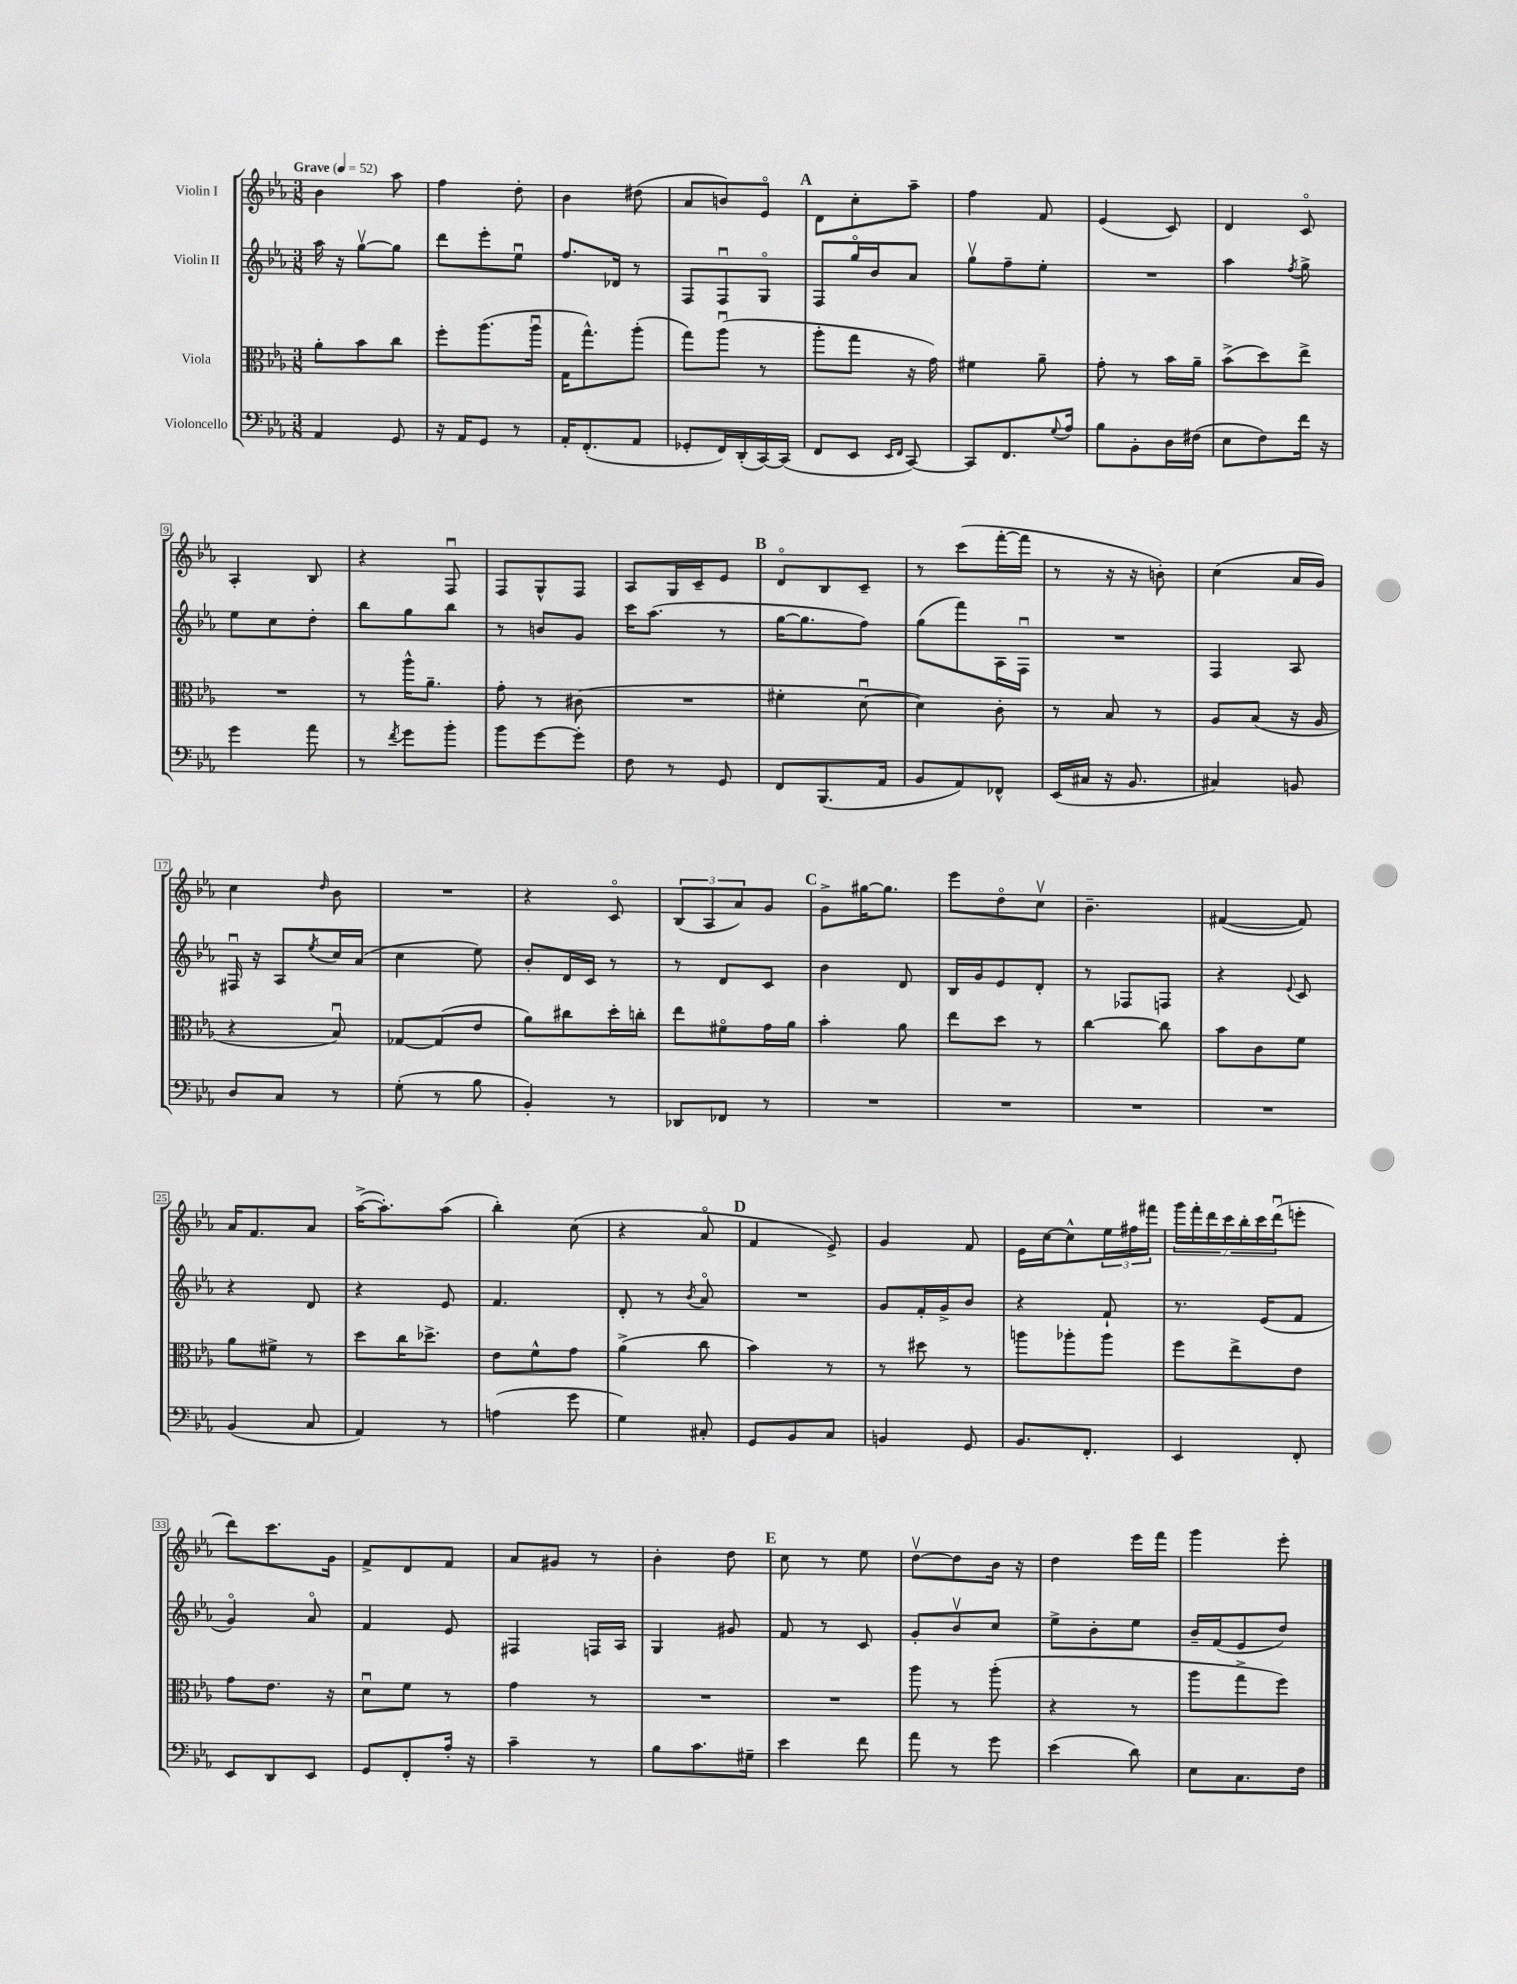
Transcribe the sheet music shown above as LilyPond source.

<<
\new StaffGroup <<
\new Staff = "s0" \with { instrumentName = "Violin I" } {
    \clef treble \key ees \major \numericTimeSignature \time 3/8 \tempo "Grave" 4 = 52
    bes'4 aes''8 |
    f''4 d''8-. |
    bes'4 dis''8( |
    aes'8 b'8) ees'8\flageolet |
    \mark \markup { \bold "A" } d'8 c''8-. aes''8-- |
    f''4 f'8 |
    ees'4( c'8) |
    d'4 c'8\flageolet |
    aes4-. bes8 |
    r4 f8\downbow |
    f8 g8-^ f8 |
    aes8 g16 c'16-- ees'8 |
    \mark \markup { \bold "B" } d'8\flageolet bes8 c'8-- |
    r8 c'''8( f'''16~-. f'''16 |
    r8 r16 r16 b'8-.) |
    c''4( aes'16 g'16) |
    c''4 \grace { d''16 } bes'8 |
    R4. |
    r4 c'8\flageolet |
    \tuplet 3/2 { bes8( aes8 aes'8) } g'8 |
    \mark \markup { \bold "C" } g'8-> gis''16~ gis''8. |
    ees'''8 d''8\flageolet c''8\upbow |
    bes'4.-- |
    fis'4~( fis'8) |
    aes'16 f'8. aes'8 |
    aes''16~->( aes''8.-.) aes''8( |
    bes''4-.) c''8( |
    r4 aes'8\flageolet |
    \mark \markup { \bold "D" } f'4 ees'8->) |
    g'4 f'8 |
    ees'16 c''16~ c''8-^ \tuplet 3/2 { ees''16 fis''16 fis'''16 } |
    \tuplet 7/4 { g'''16 f'''16-. d'''16 c'''16 bes''16-. c'''16 d'''16\downbow( } e'''8-. |
    d'''8) c'''8. g'16 |
    f'8-> d'8 f'8 |
    aes'8 gis'8 r8 |
    bes'4-. d''8 |
    \mark \markup { \bold "E" } c''8 r8 ees''8 |
    d''8~\upbow d''8 bes'16 r16 |
    d''4 ees'''16 f'''16 |
    g'''4 ees'''8-. \bar "|." |
}
\new Staff = "s1" \with { instrumentName = "Violin II" } {
    \clef treble \key ees \major \numericTimeSignature \time 3/8
    aes''16 r16 g''8~\upbow g''8 |
    d'''8 ees'''8-. ees''8\downbow |
    f''8. des'16 r8 |
    f8 f8\downbow g8\flageolet |
    \mark \markup { \bold "A" } f8 g''16\flageolet bes'16 aes'8 |
    g''8\upbow f''8-- ees''8-. |
    R4. |
    aes''4 \acciaccatura { f''8 } g''8-> |
    ees''8 c''8 d''8-. |
    bes''8 g''8 bes''8 |
    r8 b'8 g'8 |
    c'''16 aes''8.( r8 |
    \mark \markup { \bold "B" } g''16~ g''8. f''8) |
    g''8( f'''8) aes16 f16\downbow |
    R4. |
    f4 aes8 |
    fis16\downbow r16 aes8 \acciaccatura { ees''8 } c''16 aes'16( |
    c''4 ees''8) |
    bes'8-. d'16 c'16 r8 |
    r8 d'8 c'8 |
    \mark \markup { \bold "C" } bes'4 d'8 |
    bes16 g'16 ees'8 d'8-. |
    r8 fes8 f8 |
    r4 \appoggiatura { ees'8 } c'8 |
    r4 d'8 |
    r4 ees'8 |
    f'4. |
    d'8-. r8 \acciaccatura { bes'8 } aes'8\flageolet |
    \mark \markup { \bold "D" } R4. |
    g'8 f'16-. g'16-> bes'8 |
    r4 f'8-! |
    r8. ees'16( f'8 |
    g'4\flageolet) aes'8\flageolet |
    f'4 ees'8 |
    fis4 f16 aes16 |
    g4 gis'8 |
    \mark \markup { \bold "E" } f'8 r8 c'8 |
    g'8-. bes'8\upbow c''8 |
    ees''8-> bes'8-. ees''8 |
    bes'16-- f'16( ees'8 d''8) \bar "|." |
}
\new Staff = "s2" \with { instrumentName = "Viola" } {
    \clef alto \key ees \major \numericTimeSignature \time 3/8
    aes'8-. bes'8 c''8 |
    f''8-. aes''8.( aes''16\downbow |
    g16 g''8.-^) aes''8-.( |
    g''8) aes''8\downbow( r8 |
    \mark \markup { \bold "A" } aes''8-. g''8 r16 g'16) |
    fis'4 aes'8-- |
    g'8-. r8 bes'16 aes'16-- |
    bes'8->( d''8) ees''8-> |
    R4. |
    r8 aes''16-^ aes'8.-- |
    g'8-. r8 cis'8( |
    R4. |
    \mark \markup { \bold "B" } fis'4-. d'8~\downbow |
    d'4) c'8-. |
    r8 bes8 r8 |
    aes8 bes8( r16 aes16 |
    r4 bes8\downbow) |
    ges8~ ges8( ees'8 |
    aes'8) cis''8 d''16-. c''16-. |
    ees''8 fis'8\flageolet g'16 aes'16 |
    \mark \markup { \bold "C" } bes'4-. aes'8 |
    ees''8 d''8 r8 |
    c''4~ c''8 |
    bes'8 c'8 f'8 |
    aes'8 fis'8-> r8 |
    d''8 c''16 des''8.-> |
    ees'8 f'8-^ g'8 |
    aes'4->( c''8 |
    \mark \markup { \bold "D" } bes'4) r8 |
    r8 dis''8 r8 |
    a''8 aes''8-. aes''8 |
    f''8 ees''8-> ees'8 |
    g'8 ees'8. r16 |
    d'8\downbow f'8 r8 |
    g'4 r8 |
    R4. |
    \mark \markup { \bold "E" } R4. |
    aes''8 r8 aes''8-.( |
    r4 r8 |
    aes''8 g''8-> f''8) \bar "|." |
}
\new Staff = "s3" \with { instrumentName = "Violoncello" } {
    \clef bass \key ees \major \numericTimeSignature \time 3/8
    aes,4 g,8 |
    r16 aes,16 g,8 r8 |
    aes,16-. f,8.-.( aes,8 |
    ges,8-. f,16) d,16-.( c,16~) c,16( |
    \mark \markup { \bold "A" } f,8 ees,8 \grace { ees,16 f,16 } c,8~) |
    c,8 f,8. \appoggiatura { g8 } aes16 |
    bes8 bes,8-. d16 fis16( |
    ees8 f8) f'16 r16 |
    g'4 aes'8 |
    r8 \acciaccatura { f'8 } g'8 bes'8-. |
    bes'8 g'8~ g'8-. |
    f8 r8 g,8 |
    \mark \markup { \bold "B" } f,8 bes,,8.( aes,16 |
    bes,8 aes,8) fes,8-^ |
    ees,16( cis16 r16 bes,8. |
    cis4) b,8 |
    d8 c8 r8 |
    g8-.( r8 bes8 |
    bes,4-.) r8 |
    des,8 fes,8 r8 |
    \mark \markup { \bold "C" } R4. |
    R4. |
    R4. |
    R4. |
    bes,4( c8 |
    aes,4) r8 |
    a4( g'8 |
    g4) cis8-. |
    \mark \markup { \bold "D" } g,8 bes,8 c8 |
    b,4 g,8 |
    bes,8. f,8.-. |
    ees,4 f,8-. |
    ees,8 d,8 ees,8 |
    g,8 f,8-. aes16-. r16 |
    c'4-- r8 |
    bes8 c'8. gis16-- |
    \mark \markup { \bold "E" } ees'4 f'8 |
    aes'8 r8 g'8 |
    ees'4( d'8) |
    ees8 c8. f16 \bar "|." |
}
>>
>>
\layout { \context { \Score \override BarNumber.stencil = #(make-stencil-boxer 0.1 0.3 ly:text-interface::print) } }
